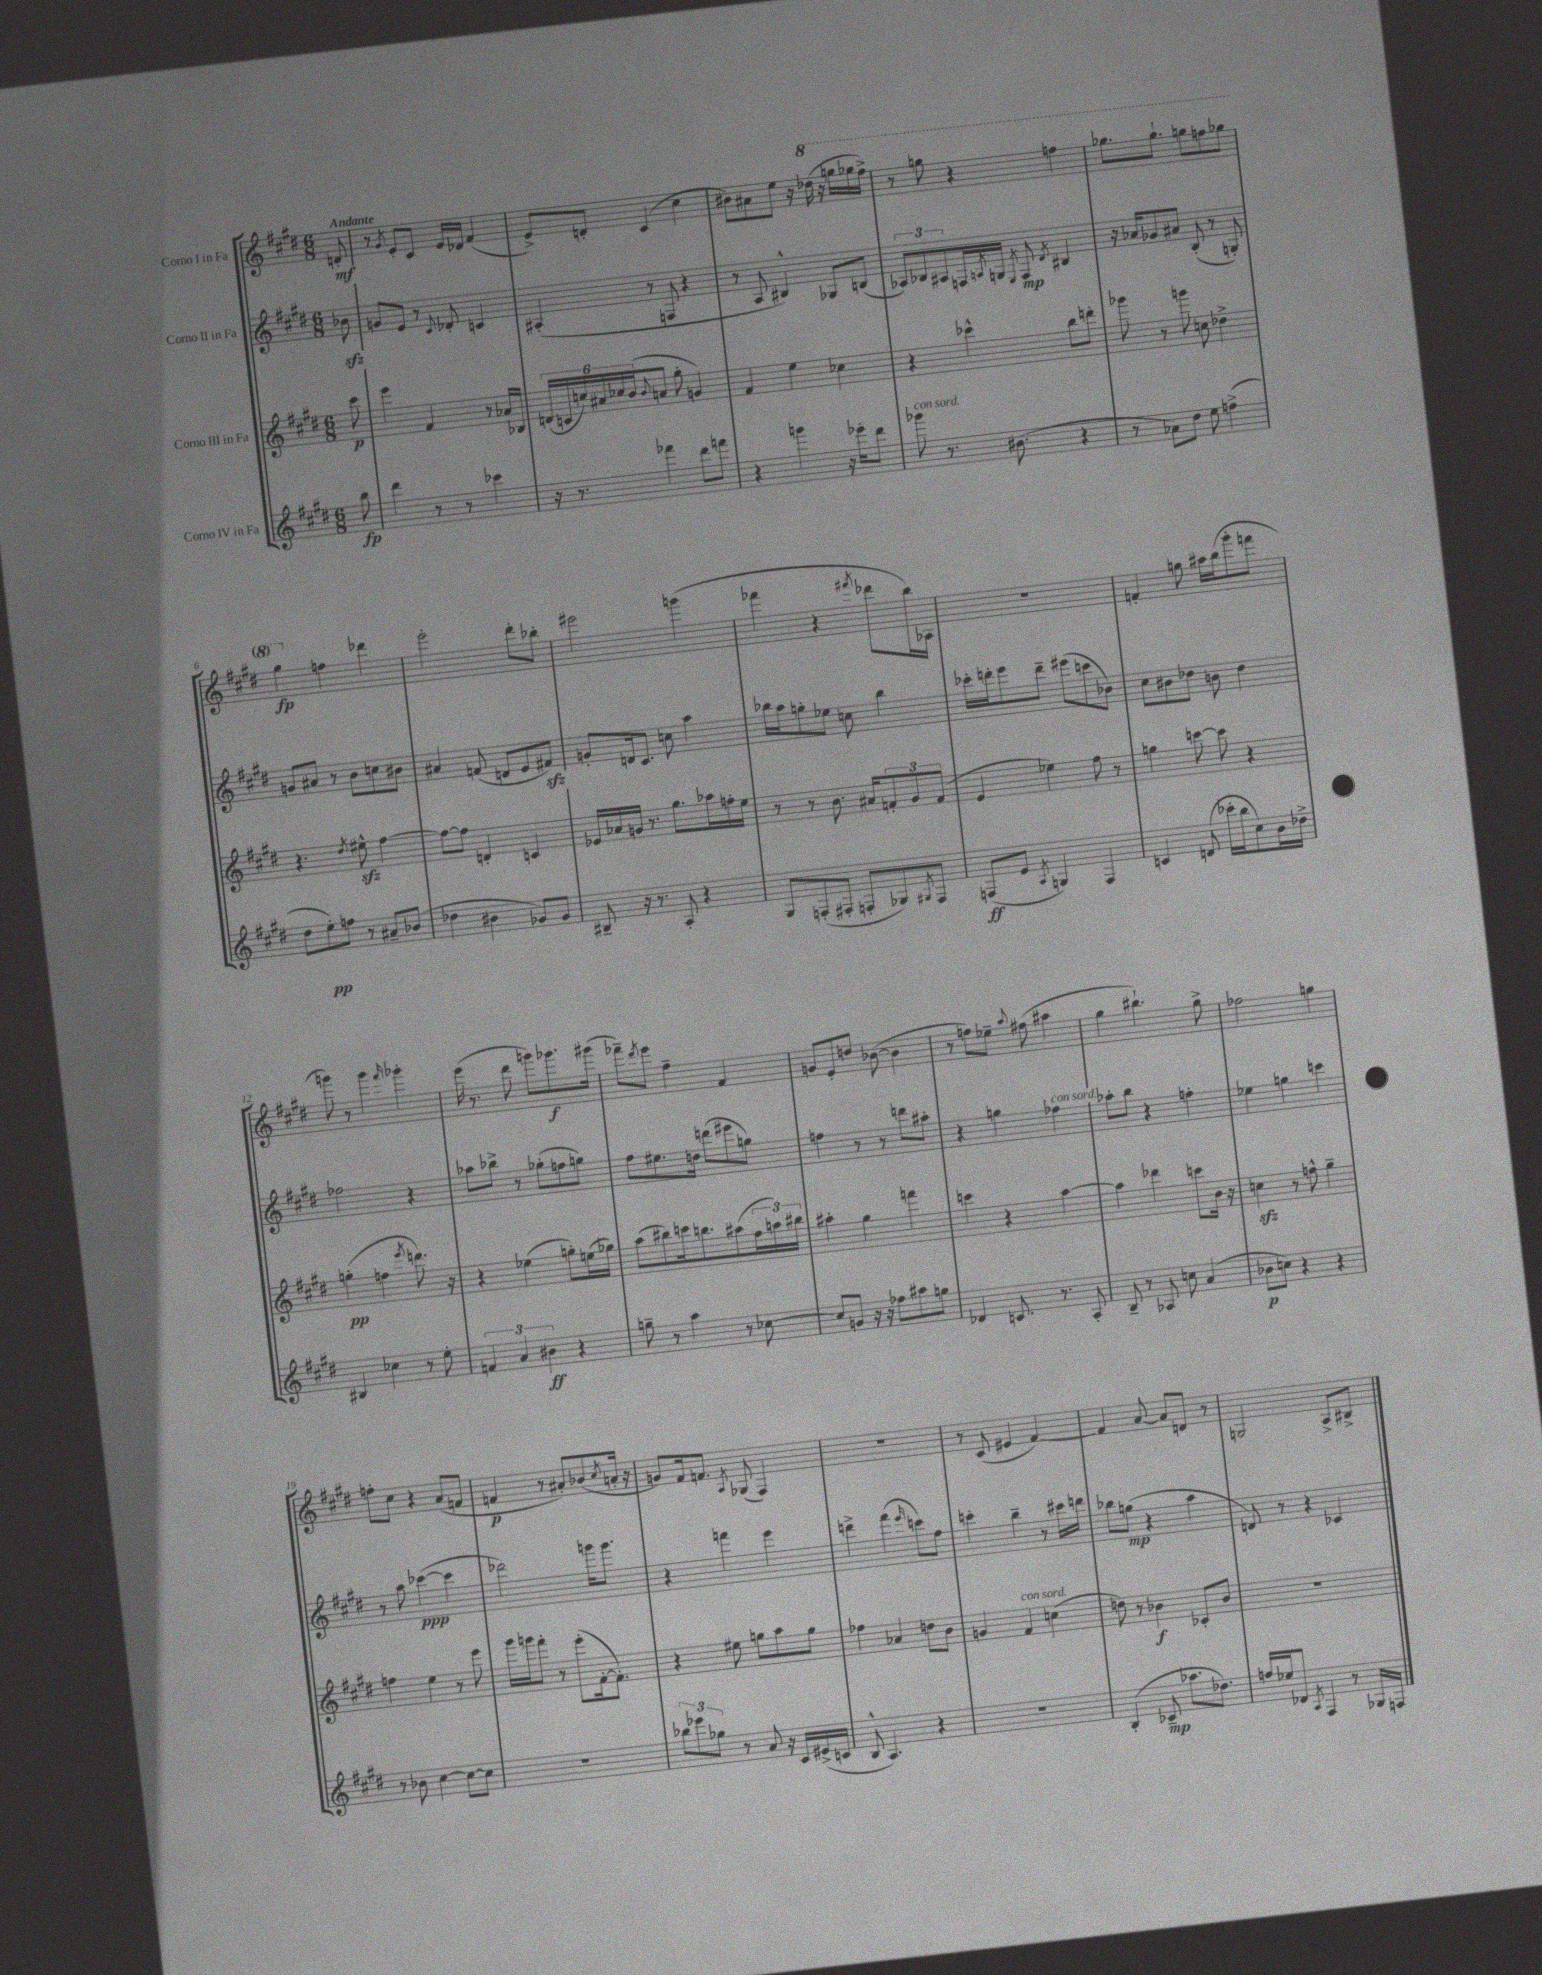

**kern	**dynam	**kern	**dynam	**kern	**dynam	**kern	**dynam
*part4	*part4	*part3	*part3	*part2	*part2	*part1	*part1
*staff4	*staff4	*staff3	*staff3	*staff2	*staff2	*staff1	*staff1
*I"Corno IV in Fa	*	*I"Corno III in Fa	*	*I"Corno II in Fa	*	*I"Corno I in Fa	*
*clefG2	*	*clefG2	*	*clefG2	*	*clefG2	*
*k[f#c#g#d#]	*	*k[f#c#g#d#]	*	*k[f#c#g#d#]	*	*k[f#c#g#d#]	*
*M6/8	*	*M6/8	*	*M6/8	*	*M6/8	*
=	=	=	=	=	=	=	=
!	!	!	!	!	!	!LO:TX:a:B:t=Andante	!
8bb\	fp	8ccc#\	p	8b-Xzz\	.	8dn'/	mf
=1	=1	=1	=1	=1	=1	=1	=1
4ddd#\	.	4eee\	.	8gn/L	.	8r	.
.	.	.	.	.	.	8qg#/	.
.	.	.	.	8e/J	.	8e'/L	.
8r	.	4f#/	.	8r	.	8c#/J	.
.	.	.	.	8qqc#/	.	.	.
8r	.	.	.	8d-X'/	.	16e/LL	.
.	.	.	.	.	.	16d-X/JJ	.
4ccc-X\	.	8r	.	4cn/	.	(4f#/	.
.	.	16a-X/LL	.	.	.	.	.
.	.	16B-X/JJ	.	.	.	.	.
=2	=2	=2	=2	=2	=2	=2	=2
16r	.	(24dn/LL	.	(4A#X'/	.	8e^/L)	.
.	.	24cn/	.	.	.	.	.
8.r	.	.	.	.	.	.	.
.	.	24ccn/)	.	.	.	.	.
.	.	24a#X/	.	.	.	8dn'/J	.
.	.	24cc-X/	.	.	.	.	.
.	.	(24b/J	.	.	.	.	.
.	.	8qqb/	.	.	.	.	.
4fff-X\	.	8an/J	.	8r	.	(4c#/	.
.	.	8gg#'\	.	8Fn/	.	.	.
8ddd#\L	.	4gn/)	.	4r	.	4cc#\	.
8fffn\J	.	.	.	.	.	.	.
=3	=3	=3	=3	=3	=3	=3	=3
4r	.	4f#/	.	8r	.	8b#X\L)	.
.	.	.	.	8A/	.	8a#X\	.
4gggn\	.	4ee\	.	4B#X^^/)	.	8ee\J	.
.	.	.	.	.	.	16r	.
*	*	*	*	*	*	*8va	*
.	.	.	.	.	.	(16ddd-X\	.
16r	.	4cc-X\	.	8G-X/L	.	16r	.
16eee-X'\KL	.	.	.	.	.	16gggn\LL	.
8ddd#\J	.	.	.	(8Bn/J	.	16ggg-X\	.
.	.	.	.	.	.	16fff#^\JJ)	.
=4	=4	=4	=4	=4	=4	=4	=4
!LO:TX:a:i:t=con sord.	!	!	!	!	!	!	!
8ggg-X\	.	4r	.	12A-X/L)	.	8r	.
.	.	.	.	12B-X/	.	.	.
8.r	.	.	.	.	.	8gggn\	.
.	.	.	.	12A#X/	.	.	.
.	.	4ccc-X^^\	.	16Fn/L	.	4r	.
.	.	.	.	8qAn/	.	.	.
(8.b#X\	.	.	.	16Gn/JJ	.	.	.
.	.	.	.	8qE/	.	.	.
.	.	.	.	8F/	mp	.	.
.	.	.	.	8qd#/	.	.	.
4r	.	8bb\L	.	4B#X/	.	4fffn\	.
.	.	8dddn'\J	.	.	.	.	.
=5	=5	=5	=5	=5	=5	=5	=5
8r	.	8ggg-X\	.	16r	.	8.ggg-X\L	.
.	.	.	.	16a-X/KL	.	.	.
8a-X\L)	.	8r	.	8g-X/	.	.	.
.	.	.	.	.	.	8.ggg-`\J	.
8dd#\J	.	8gggn\	.	8a#X/J	.	.	.
8ee\	.	8ccn\	.	(8B'/	.	8gggn\L	.
(4ffn^\	.	4dd-X^\	.	8r	.	8fffn\	.
.	.	.	.	8Gn'/)	.	8ggg-X\J	.
!!LO:LB:g=z
=6	=6	=6	=6	=6	=6	=6	=6
8dd#\L	.	4.r	.	8gn/L	.	4ggg#\	fp
8ee'\)	pp	.	.	8a#X/J	.	.	.
*	*	*	*	*	*	*X8va	*
8ffn\J	.	.	.	8r	.	4ffn\	.
.	.	8qdd#/	.	.	.	.	.
8r	.	8ee#Xzz^^\	.	8b\L	.	.	.
8a#X~/L	.	[4ff#\	.	8ccn\	.	4ddd-X\	.
(8b-X/J	.	.	.	8b#X\J	.	.	.
=7	=7	=7	=7	=7	=7	=7	=7
4dd-X\	.	8ff#\L_	.	4a#X/	.	2eee'\	.
.	.	8ff#\J]	.	.	.	.	.
4b#X\	.	4dn'/	.	(8fn/	.	.	.
.	.	.	.	8dn/L	.	.	.
8g-X/L)	.	4cn/	.	8e/	.	8ddd#'\L	.
8g-/J	.	.	.	8f#Xzz/J)	.	8bb-X'\J	.
=8	=8	=8	=8	=8	=8	=8	=8
8B#X~/	.	16e-X/LL	.	8gn'/L	.	2eee#X\	.
.	.	16a-X/	.	.	.	.	.
16r	.	16gn/JJ	.	16dn/k	.	.	.
8.r	.	8.r	.	8.c#/J	.	.	.
8A'/	.	8.gg#\L	.	8ccn\	.	.	.
4r	.	.	.	4aa\	.	(4gggn\	.
.	.	16aa-X\L	.	.	.	.	.
.	.	16ffn'\	.	.	.	.	.
.	.	16ee\JJ	.	.	.	.	.
=9	=9	=9	=9	=9	=9	=9	=9
8G#/L	.	8r	.	16bb-X\LL	.	4fff-X\	.
.	.	.	.	16aa\J	.	.	.
(8Fn'/	.	8r	.	8ggn'\	.	.	.
8F#X'/J	.	8.b\	.	8ee-X\J	.	4r	.
8Fn'/L	.	.	.	8ccn\	.	.	.
.	.	16a#X/KL	.	.	.	.	.
.	.	.	.	.	.	8qfff#X/	.
8G-X/)	.	12fn'/	.	4bb-\	.	8ddd-X\L	.
.	.	12g#/	.	.	.	.	.
8qG#X/	.	.	.	.	.	.	.
8F/J	.	.	.	.	.	16bb\L)	.
.	.	(12f/J	.	.	.	.	.
.	.	.	.	.	.	16A-X\JJ	.
=10	=10	=10	=10	=10	=10	=10	=10
(8Fn/L	ff	4e/	.	16ccc-X'\LL	.	2.r	.
.	.	.	.	16dddn'\J	.	.	.
8e/J	.	.	.	8eee\	.	.	.
8qA/	.	.	.	.	.	.	.
4Gn/)	.	4ee-X\)	.	8ddd~\J	.	.	.
.	.	.	.	(8eee#X\L	.	.	.
4F/	.	8ff#\	.	8cccn\	.	.	.
.	.	8r	.	8b-X\J)	.	.	.
=11	=11	=11	=11	=11	=11	=11	=11
4cn/	.	4ggn\	.	8cc#\L	.	4fn'/	.
.	.	.	.	8b#X\	.	.	.
(8dn/	.	[8cccn\	.	8dd-X\J	.	8ggn\	.
16ccc-X'\LL	.	8ccc\]	.	8bn\	.	16aa#X\LL	.
16bb\J	.	.	.	.	.	(16bb\J	.
8cc#\)	.	4r	.	4dd-\	.	8ggg#'\	.
16b\L	.	.	.	.	.	8fffn\J	.
16dd-X^\JJ	.	.	.	.	.	.	.
!!LO:LB:g=z
=12	=12	=12	=12	=12	=12	=12	=12
4B#X/	.	(4ggn'\	pp	2ff-X\	.	8gggn\)	.
.	.	.	.	.	.	8r	.
4cc-X\	.	4ffn\	.	.	.	4ggg\	.
.	.	8qeee/	.	.	.	16qqfff#/	.
8r	.	8.dddn\)	.	4r	.	4ggg-X'\	.
8ee'\	.	.	.	.	.	.	.
.	.	16r	.	.	.	.	.
=13	=13	=13	=13	=13	=13	=13	=13
6fn/	.	4r	.	8aa-X\L	.	(16eee\	.
.	.	.	.	.	.	8.r	.
.	.	.	.	8bb-X^\J	.	.	.
6a/	.	.	.	.	.	.	.
.	.	(4ee-X\	.	8r	.	8ddd#\	.
6b#X\	ff	.	.	.	.	.	.
.	.	.	.	(8gg-X'\L	.	8gggn\L)	.
4r	.	8ggn'\L)	.	8ffn\	.	8.ggg-X\	f
.	.	(16een\L	.	8ggn\J)	.	.	.
.	.	16gg-X\JJ)	.	.	.	(16ggg#X\Jk	.
=14	=14	=14	=14	=14	=14	=14	=14
8ggn~\	.	(8aa\L	.	8ff#\L	.	8fff-X~\L)	.
.	.	.	.	.	.	8qddd#/	.
8r	.	8bb#X\)	.	8.ee#X\	.	8eee\J	.
4aa\	.	16cccn\k	.	.	.	4ff#~\	.
.	.	8.bbn\	.	16ddn\Jk	.	.	.
.	.	.	.	(8dddn\L	.	.	.
8r	.	(8aa#X\	.	8eee#X\	.	4f#/	.
[8cc-X\	.	24ff#\L	.	8ggn\J)	.	.	.
.	.	24aan\)	.	.	.	.	.
.	.	24bb#X\JJ	.	.	.	.	.
=15	=15	=15	=15	=15	=15	=15	=15
8cc-/L]	.	4aa#X'\	.	4ffn\	.	8gn/L	.
8gn/J	.	.	.	.	.	8e'/	.
16r	.	4gg#\	.	8r	.	8ddn/J	.
16r	.	.	.	.	.	.	.
8ff-X\L	.	.	.	8r	.	([8b-X\	.
8aa#X\	.	4fffn\	.	8dddn\L	.	4b-\]	.
8ggn\J	.	.	.	8aa#X'\J	.	.	.
=16	=16	=16	=16	=16	=16	=16	=16
4d-X/	.	4cccn\	.	4r	.	8r	.
.	.	.	.	.	.	8ffn\L)	.
8.cn/	.	4r	.	4ggn\	.	8ee-X~\J	.
.	.	.	.	.	.	8qqaa/	.
.	.	.	.	.	.	(8ff#X\	.
8.r	.	.	.	.	.	.	.
!	!	!	!	!LO:TX:a:i:t=con sord.	!	!	!
.	.	[4aa\	.	4ff-X\	.	4aa#X\	.
8A'/	.	.	.	.	.	.	.
=17	=17	=17	=17	=17	=17	=17	=17
8B~/	.	4aa\]	.	8aa-X'\L	.	4gg#\	.
8r	.	.	.	8bb\J	.	.	.
8A-X/	.	4ddd-X\	.	4r	.	4.bb#X`\)	.
8ccn\	.	.	.	.	.	.	.
(4a/	.	8cccn\L	.	4ffn'\	.	.	.
.	.	16b\Jk	.	.	.	8gg#^\	.
.	.	16r	.	.	.	.	.
=18	=18	=18	=18	=18	=18	=18	=18
8b-X\L	p	4ccnzz\	.	4ee-X\	.	2ff-X\	.
8ccn\J)	.	.	.	.	.	.	.
4r	.	8r	.	4ggn\	.	.	.
.	.	8ffn^^\	.	.	.	.	.
4r	.	4gg#~\	.	4cccn\	.	4ggn\	.
!!LO:LB:g=z
=19	=19	=19	=19	=19	=19	=19	=19
8r	.	4ffn\	.	8r	.	8ffn'\L	.
8b-X\	.	.	.	8aa\	.	8cc#\J	.
[4cc#\	.	4ee\	.	([4ccc-X\	ppp	4r	.
8cc#\L_	.	8r	.	4ccc-\]	.	(8a/L	.
8cc#\J]	.	8eee\	.	.	.	8fn/J	.
=20	=20	=20	=20	=20	=20	=20	=20
2.r	.	16ggg#\LL	.	2ddd-X\)	.	4fn/	p
.	.	16gggn\J	.	.	.	.	.
.	.	8fff#'\J	.	.	.	.	.
.	.	8r	.	.	.	8r	.
.	.	(8eee'\L	.	.	.	8a#X'/L)	.
.	.	[16f#'\k	.	16gggn\KL	.	(8b-X/	.
.	.	8.f#'\J])	.	8.ggg\J	.	.	.
.	.	.	.	.	.	8qcc#/	.
.	.	.	.	.	.	16an'/Jk	.
.	.	.	.	.	.	16r	.
=21	=21	=21	=21	=21	=21	=21	=21
12bb-X\L	.	4r	.	4r	.	8gn/L)	.
12eee-X\	.	.	.	.	.	.	.
.	.	.	.	.	.	16f#/k	.
12gg-X\J	.	.	.	.	.	.	.
.	.	.	.	.	.	8.fn/J	.
8r	.	8ee#X\	.	4fffn\	.	.	.
.	.	.	.	.	.	8qA/	.
8a/	.	8ggn\L	.	.	.	(8G-X/	.
16r	.	8aa\	.	4eee\	.	4F#/)	.
16c#/LL	.	.	.	.	.	.	.
(16e#X^/	.	8gg\J	.	.	.	.	.
16cn/JJ	.	.	.	.	.	.	.
=22	=22	=22	=22	=22	=22	=22	=22
8B^^/	.	4ff-X\	.	4dddn^\	.	2.r	.
4.A/)	.	.	.	.	.	.	.
.	.	4a-X/	.	(4fff#\	.	.	.
.	.	.	.	16qqeee/	.	.	.
4r	.	8ddn\L	.	8cccn\L)	.	.	.
.	.	8b\J	.	8ff#\J	.	.	.
=23	=23	=23	=23	=23	=23	=23	=23
2.r	.	4gn/	.	4cccn'\	.	8r	.
.	.	.	.	.	.	(8c#/	.
!	!	!LO:TX:a:i:t=con sord.	!	!	!	!	!
.	.	4f#/	.	4bb~\	.	4e#X/	.
.	.	(4ccn\	.	8r	.	[4f#/)	.
.	.	.	.	16ccc#X\LL	.	.	.
.	.	.	.	16dddn\JJ	.	.	.
=24	=24	=24	=24	=24	=24	=24	=24
(4B'/	.	8ddn\)	.	8bb-X\L	.	4f#/]	.
.	.	8r	.	(8ggn\J	mp	.	.
8c-X~/	mp	4b-X\	f	4r	.	[8a/	.
8.aa-X\L	.	.	.	.	.	8a/L]	.
.	.	8c-X'/L	.	4aa\	.	8dn/J	.
8.dd-X\J)	.	.	.	.	.	.	.
.	.	8b-/J	.	.	.	8r	.
=25	=25	=25	=25	=25	=25	=25	=25
16ffn/LL	.	2.r	.	8dn/)	.	2Gn/	.
16ee-X/J	.	.	.	.	.	.	.
8d-X/J	.	.	.	8r	.	.	.
8qA/	.	.	.	.	.	.	.
4F#/	.	.	.	4r	.	.	.
8r	.	.	.	4c-X/	.	8A^/L	.
16G-X/LL	.	.	.	.	.	8B#X^/J	.
16Fn/JJ	.	.	.	.	.	.	.
==	==	==	==	==	==	==	==
*-	*-	*-	*-	*-	*-	*-	*-
